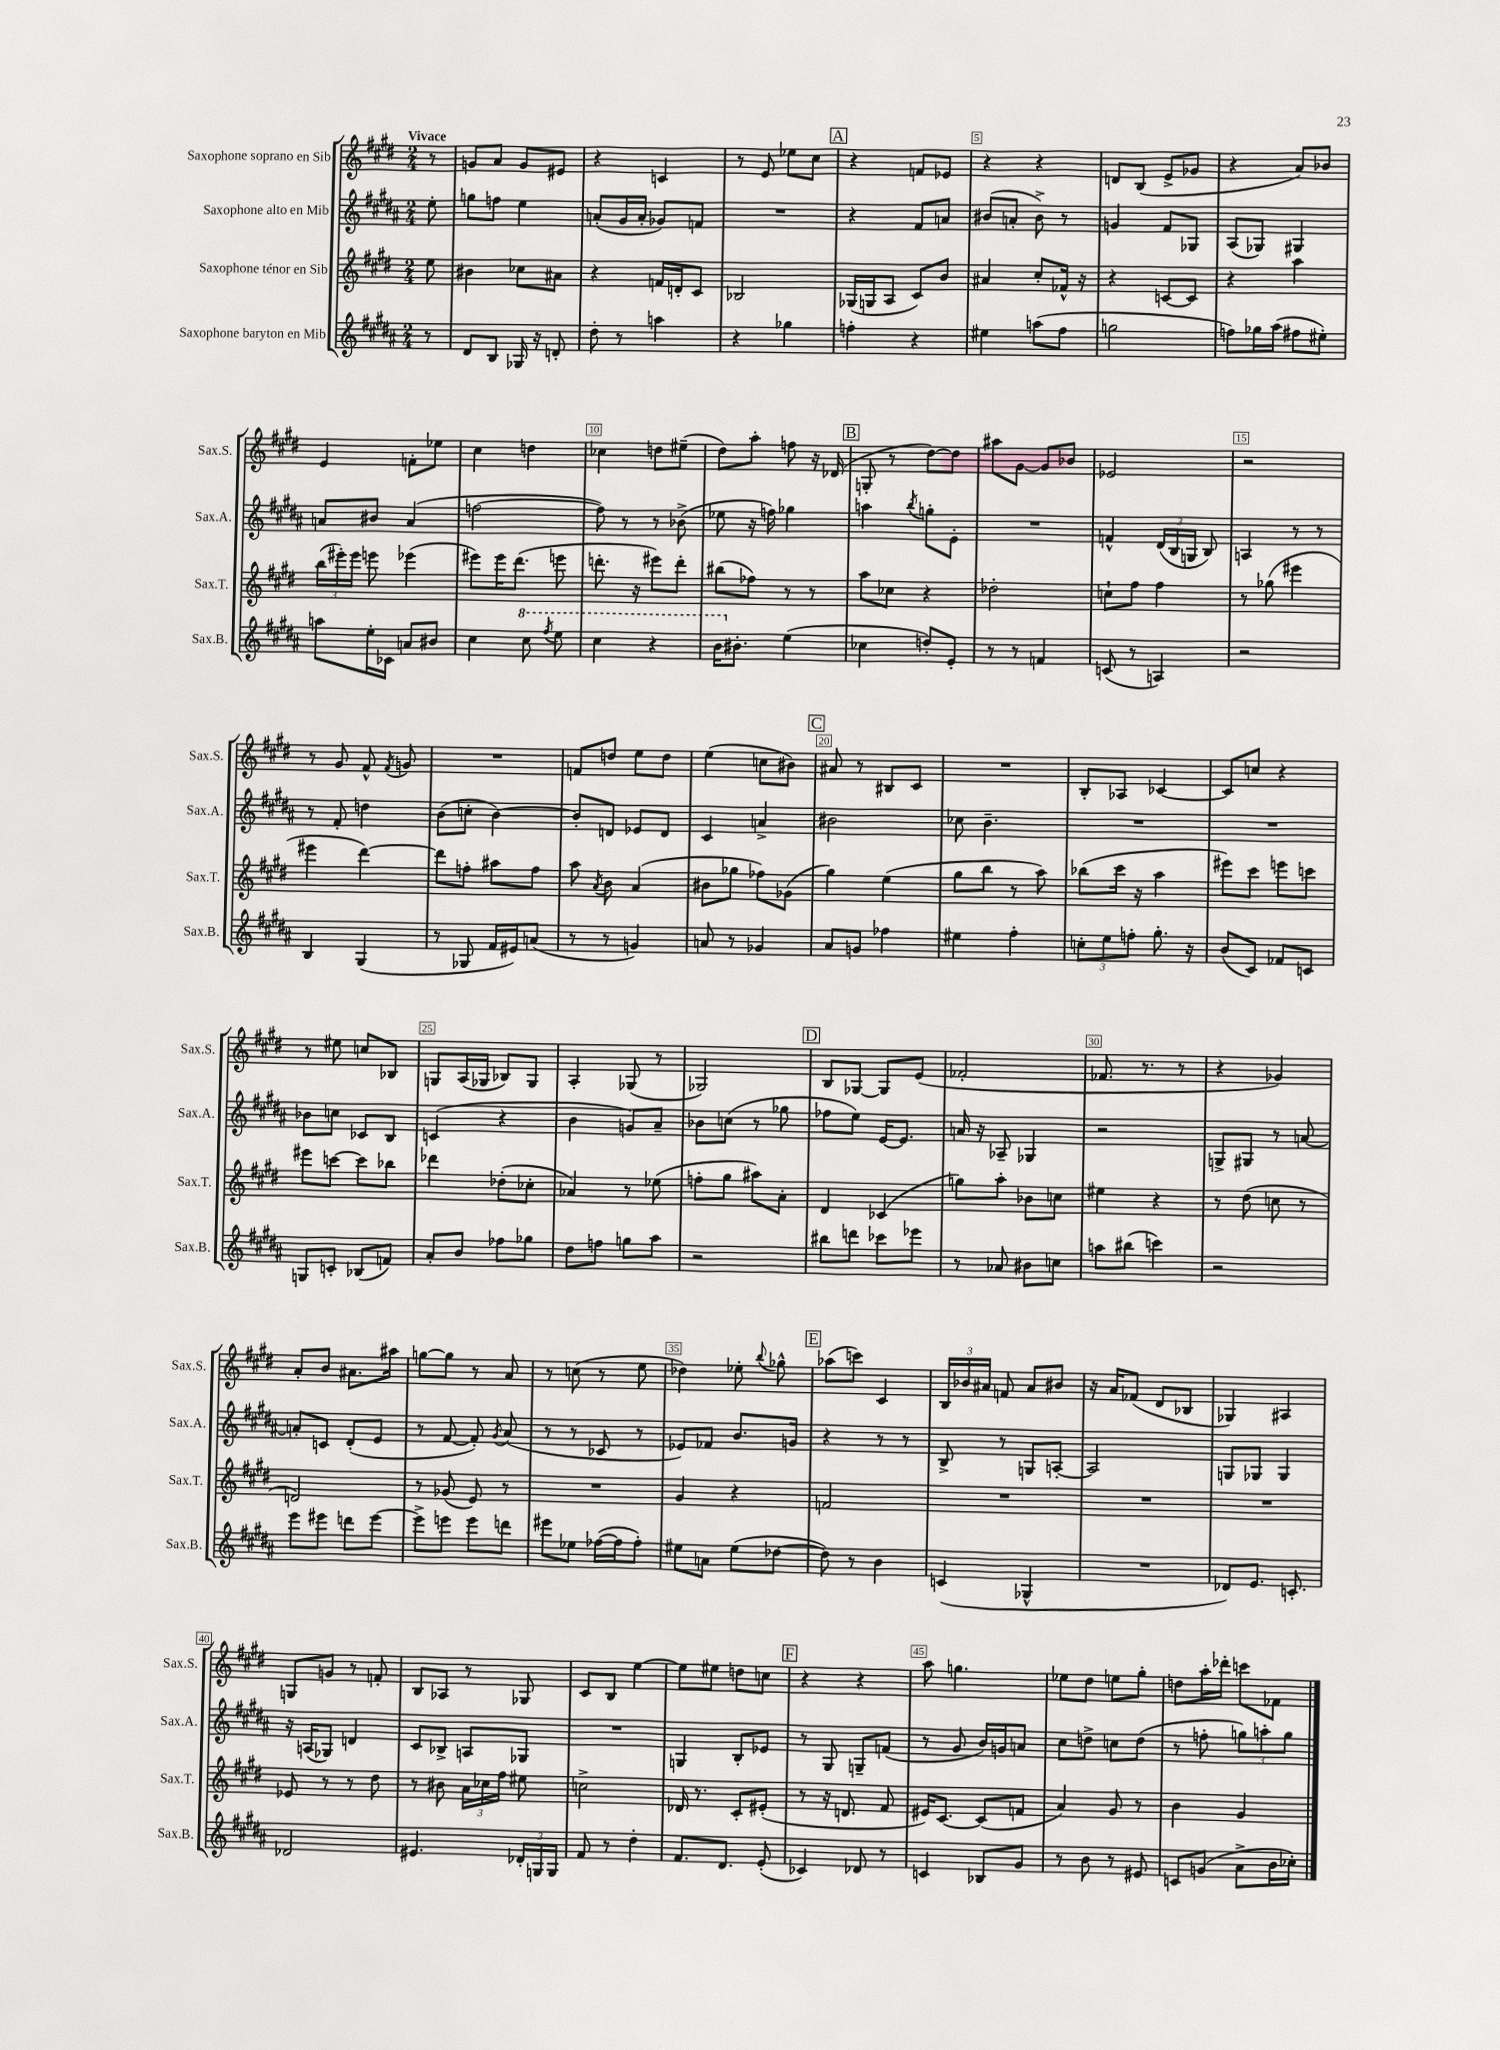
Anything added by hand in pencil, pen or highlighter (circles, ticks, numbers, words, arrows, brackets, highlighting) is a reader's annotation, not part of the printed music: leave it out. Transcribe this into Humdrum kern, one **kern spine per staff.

**kern	**kern	**kern	**kern
*part4	*part3	*part2	*part1
*staff4	*staff3	*staff2	*staff1
*I"Saxophone baryton en Mib	*I"Saxophone ténor en Sib	*I"Saxophone alto en Mib	*I"Saxophone soprano en Sib
*I'Sax.B.	*I'Sax.T.	*I'Sax.A.	*I'Sax.S.
*clefG2	*clefG2	*clefG2	*clefG2
*k[f#c#g#d#a#]	*k[f#c#g#d#]	*k[f#c#g#d#a#]	*k[f#c#g#d#]
*M2/4	*M2/4	*M2/4	*M2/4
=	=	=	=
!	!	!	!LO:TX:a:B:t=Vivace
8r	8ee\	8ee'\	8r
=1	=1	=1	=1
8d#/L	4b#X\	8ggn\L	8gn/L
8B/J	.	8ffn\J	8a/J
16G-X/	8cc-X\L	4ee\	8g/L
16r	.	.	.
8dn'/	8a#X\J	.	8e#X/J
=2	=2	=2	=2
8dd#'\	4r	(8an'/L	4r
8r	.	16g#/L	.
.	.	16a'/JJ	.
4aan\	16fn/LL	8g-X/L)	4cn/
.	16dn'/J	.	.
.	8c#/J	8fn/J	.
=3	=3	=3	=3
4r	2B-X/	2r	8r
.	.	.	8e/
4gg-X\	.	.	8ee-X\L
.	.	.	8cc#\J
!!LO:REH:place=s1:t=A
=4	=4	=4	=4
4ffn'\	(16G-X/LL	4r	4r
.	16Gn/J	.	.
.	8A/J	.	.
4r	8c#/L)	8f#/L	8fn/L
.	8b/J	8an/J	8e-X/J
=5	=5	=5	=5
4ee#X\	4a#X/	(8b#X/L	4r
.	.	8an'/J	.
(8aan\L	8cc#'/L	8b#^\)	4r
8ff#\J	16f-X^^/Jk	8r	.
.	16r	.	.
=6	=6	=6	=6
2ggn\	4r	4gn/	8dn/L
.	.	.	(8B/J
.	[8cn/L	8f#/L	8e^/L
.	8c/J]	8G-X/J	8g-X/J
=7	=7	=7	=7
8ffn\L)	4r	(8A#/L	4r
16gg-X\L	.	8G-X/J)	.
(16aa#\JJ	.	.	.
8ff#X\L	4aa\	4G#X/	8a/L)
8ee#X'\J)	.	.	8b-X/J
!!LO:LB:g=z
=8	=8	=8	=8
8aan\L	(24bb\LL	8an/L	4e/
.	24eee#X'\)	.	.
.	24eee#\JJ	.	.
16ee'\L	8eeen\	8b#X/J	.
16c-X\JJ	.	.	.
8an/L	(4eee-X\	(4a/	8fn'\L
8b#X/J	.	.	8ee-X\J
=9	=9	=9	=9
4cc#\	8eee#X\L)	[2ffn\	4cc#\
.	16eee#\K	.	.
.	(8.ddd#\J	.	.
*8va	*	*	*
8ccc#\	.	.	4ddn\
8qfff#/	.	.	.
8eee\	8eeen\	.	.
=10	=10	=10	=10
4ccc#\	8.dddn'\	8ff\])	4cc-X\
.	.	8r	.
.	16r	.	.
4r	8eee#X\L)	8r	8ddn\L
.	8ddd'\J	(8b-X^\	(8ee#X~\J
=11	=11	=11	=11
16bb\KL	(8bb#X\L	8ee-X\	8dd#\L)
*X8va	*	*	*
8.b#X'\J	.	.	.
.	8ff-X\J)	16r	8aa'\J
.	.	16ffn\)	.
(4ee\	8r	4gg-X\	8ffn\
.	8r	.	16r
.	.	.	(16d-X/
!!LO:REH:place=s1:t=B
=12	=12	=12	=12
4cc-X\	8aa\L	4aan\	8Gn'/
.	8cc-X\J	.	8r
.	.	8qbb/	.
8ddn'/L)	4r	8ggn'\L	[8dd#\L)
8e'/J	.	8e'\J	8dd#\J]
=13	=13	=13	=13
8r	2dd-X'\	2r	8aa#X\L
8r	.	.	[8g#\J
4fn/	.	.	8g#/L]
.	.	.	8b-X/J
=14	=14	=14	=14
(8cn/	8ccn`\L	4fn^^/	2e-X/
8r	8ff#\J	.	.
4An/)	4ff#\	(24d#/LL	.
.	.	24B/	.
.	.	24Gn/JJ	.
.	.	8B/)	.
=15	=15	=15	=15
2r	8r	4An/	2r
.	(8gg-X\	.	.
.	4eee#X\	8r	.
.	.	8r	.
!!LO:LB:g=z
=16	=16	=16	=16
4B/	4eee#X\	8r	8r
.	.	8f#'/	8g#/
(4G#/	[4ddd#\)	4ddn\	8f#^^/
.	.	.	8qf#/
.	.	.	8gn/
=17	=17	=17	=17
8r	8ddd#\L]	(8b\L	2r
8G-X/	8ffn'\J	8ccn'\J	.
16f#/LL	8aa#X\L	[4b\)	.
16e#X/J)	.	.	.
(8an/J	8ff\J	.	.
=18	=18	=18	=18
8r	8aa\	8b'/L]	8fn/L
.	8qa/	.	.
8r	8b\	8dn/J	8ddn/J
4gn/)	(4a/	8e-X/L	8ee\L
.	.	8d/J	8dd\J
=19	=19	=19	=19
8an/	8b#X\L	4c#/	(4ee\
8r	8gg-X\J	.	.
4g-X/	8ff-X\L)	4an^/	8ccn\L
.	(8g-X\J	.	8b#X\J)
!!LO:REH:place=s1:t=C
=20	=20	=20	=20
8a#/L	4gg#\)	2b#X\	8a#X/
8gn/J	.	.	8r
4ff-X\	(4ee\	.	8B#X/L
.	.	.	8c#/J
=21	=21	=21	=21
4ee#X\	8gg#\L	8cc-X\	2r
.	8bb\J	4.b~\	.
4ff#'\	8r	.	.
.	8aa\)	.	.
=22	=22	=22	=22
12ccn'\L	(8bb-X\L	2r	8B'/L
12ee\	.	.	.
.	16ccc#\Jk	.	8A-X/J
12ffn'\J	.	.	.
.	16r	.	.
8.gg#'\	4aa\	.	[4c-X/
16r	.	.	.
=23	=23	=23	=23
(8b/L	8eee#X\L)	2r	8c-/L]
8c#/J)	8ccc#\J	.	8ccn/J
8f-X/L	8eeen\L	.	4r
8cn/J	8cccn\J	.	.
!!LO:LB:g=z
=24	=24	=24	=24
8Gn/L	8eee#X\L	8b-X\L	8r
8cn'/J	[8cccn\J	8ccn\J	8ee#X\
(8B-X/L	8ccc\L]	8c-X/L	8ccn/L
8fn/J)	8bb-X\J	8B/J	8B-X/J
=25	=25	=25	=25
8a#'/L	4ddd-X\	(4cn/	8Gn/L
8b/J	.	.	(16A/L
.	.	.	16G-X/JJ
8ff-X\L	(8dd-X'\L	4r	8B-X/L)
8gg-X\J	8cc-X'\J	.	8G-/J
=26	=26	=26	=26
8dd#\L	4a-X/)	4b\	4A'/
8ffn\J	.	.	.
8ggn\L	8r	8gn/L)	(8G-X/
8aa#\J	(8ee-X\	8a#~/J	8r
=27	=27	=27	=27
2r	8ffn'\L	8b-X\L	2G-X/)
.	8gg#\J	(8ccn\J	.
.	8aa#X\L)	8r	.
.	8a'\J	8gg-X\	.
!!LO:REH:place=s1:t=D
=28	=28	=28	=28
8bb#X\L	4d#/	8ff-X\L	8B/L
8dddn\J	.	8ee\J)	[8G-X/J
8ccc-X\L	(4c-X/	[16e/KL	8G-/L]
.	.	8.e/J]	.
8eee-X\J	.	.	(8e/J
=29	=29	=29	=29
8r	8ggn\L)	16an/	2f-X'/
.	.	16r	.
8a-X/	8aa'\J	8A-X~/	.
8b#X\L	8b-X\L	4G-X/	.
8ccn\J	8ccn\J	.	.
=30	=30	=30	=30
8aan\L	4ee#X\	2r	8.f-X/
(8bb#X\J	.	.	.
.	.	.	8.r
4cccn\)	4r	.	.
.	.	.	8r
=31	=31	=31	=31
2r	8r	8Gn^/L	4r
.	(8dd#\	8G#X/J	.
.	8ccn\	8r	4g-X/)
.	8r	[8an/	.
!!LO:LB:g=z
=32	=32	=32	=32
8eee\L	2dn/)	8an'/L]	8a'/L
8eee#X\J	.	8cn/J	8b/J
8dddn\L	.	(8d#'/L	8.a#X\L
[8eee#\J	.	8e/J	.
.	.	.	16aa#X\Jk
=33	=33	=33	=33
8eee#^\L]	8r	8r	[8ggn\L
8eeen\J	(8g-X/	[8f#/	8gg\J]
8eee\L	8e/)	8f#'/])	8r
.	.	8qg#/	.
8dddn\J	8r	(8a#/	8a/
=34	=34	=34	=34
8eee#X\L	2r	8r	8r
8ee-X\J	.	8r	(8ccn\
([16ff-X\LL	.	8c-X/	8r
16ff-\J]	.	.	.
8ff-'\J)	.	8r	8ee\
=35	=35	=35	=35
8ee#X\L	4g#/	8e-X/L)	4dd-X\)
8an\J	.	8f-X/J	.
(8ee#\L	4r	8.b/L	8ee-X'\
.	.	.	8qqbb/
[8dd-X\J	.	.	8gg-X^^\
.	.	16gn/Jk	.
!!LO:REH:place=s1:t=E
=36	=36	=36	=36
8dd-\])	2fn/	4r	(8aa-X\L
8r	.	.	8cccn\J)
4b\	.	8r	4c#/
.	.	8r	.
=37	=37	=37	=37
(4cn/	2r	8B^/	24B/LL
.	.	.	24b-X/
.	.	.	24a#X/JJ
.	.	8r	8fn/
4G-X^^/	.	8Gn/L	8a#/L
.	.	[8An'/J	8b#X/J
=38	=38	=38	=38
2r	2r	2A/]	16r
.	.	.	16a/KL
.	.	.	(8f-X/J
.	.	.	8d#/L
.	.	.	8B-X/J
=39	=39	=39	=39
8d-X/L)	2r	8Gn/L	4G-X/)
8.e/J	.	8G-X/J	.
.	.	4G-/	4A#X/
8.cn'/	.	.	.
!!LO:LB:g=z
=40	=40	=40	=40
2d-X/	8e-X/	16r	8Gn/L
.	.	(16An/KL	.
.	8r	8G-X/J)	8gn/J
.	8r	4dn/	8r
.	8dd#\	.	8fn'/
=41	=41	=41	=41
4.e#X/	8r	8c#/L	8B/L
.	8b#X\	8B-X^/J	8A-X/J
.	24a\LL	8An/L	8r
.	24cc-X\	.	.
.	24ff#\JJ	.	.
24d-X'/LL	8ee#X\	8G-X/J	8G-X/
24Gn/	.	.	.
24G/JJ	.	.	.
=42	=42	=42	=42
8f#/	2ccn^\	2r	8c#/L
8r	.	.	8B/J
4dd#'\	.	.	[4ee\
=43	=43	=43	=43
8.f#/L	16d-X/	4Gn/	8ee\L]
.	8.r	.	.
.	.	.	8ee#X\J
8.d#/J	.	.	.
.	8c#'/L	8B'/L	8ddn\L
(8e'/	(8e#X'/J	8e-X/J	8ccn\J
!!LO:REH:place=s1:t=F
=44	=44	=44	=44
4c-X/)	8r	8r	4r
.	16r	8G#/	.
.	8.dn/	.	.
8d-X/	.	8Gn~/L	4r
8r	8f#/	(8fn/J	.
=45	=45	=45	=45
4cn/	16e#X/KL)	8r	8aa\
.	[8.c#/J	.	.
.	.	8g#/	4.ggn\
8B-X/L	(8c#/L]	16b/LL)	.
.	.	16gn/J	.
8g#/J	8fn/J	8an/J	.
=46	=46	=46	=46
8r	4a/)	8cc#\L	8ee-X\L
8b\	.	8ddn^\J	8dd#\J
8r	8g#/	8ccn\L	8een\L
8e#X/	8r	(8dd\J	8gg#'\J
=47	=47	=47	=47
8cn/L	4b\	8r	8ddn\L
(8gn/J	.	8ffn'\	16aa'\L
.	.	.	16ddd-X'\JJ
8a#^\L	4g#/	12ggn\L)	8cccn\L
.	.	12aan'\	.
16b\L	.	.	8f-X\J
.	.	12gg\J	.
16cc-X'\JJ)	.	.	.
==	==	==	==
*-	*-	*-	*-
